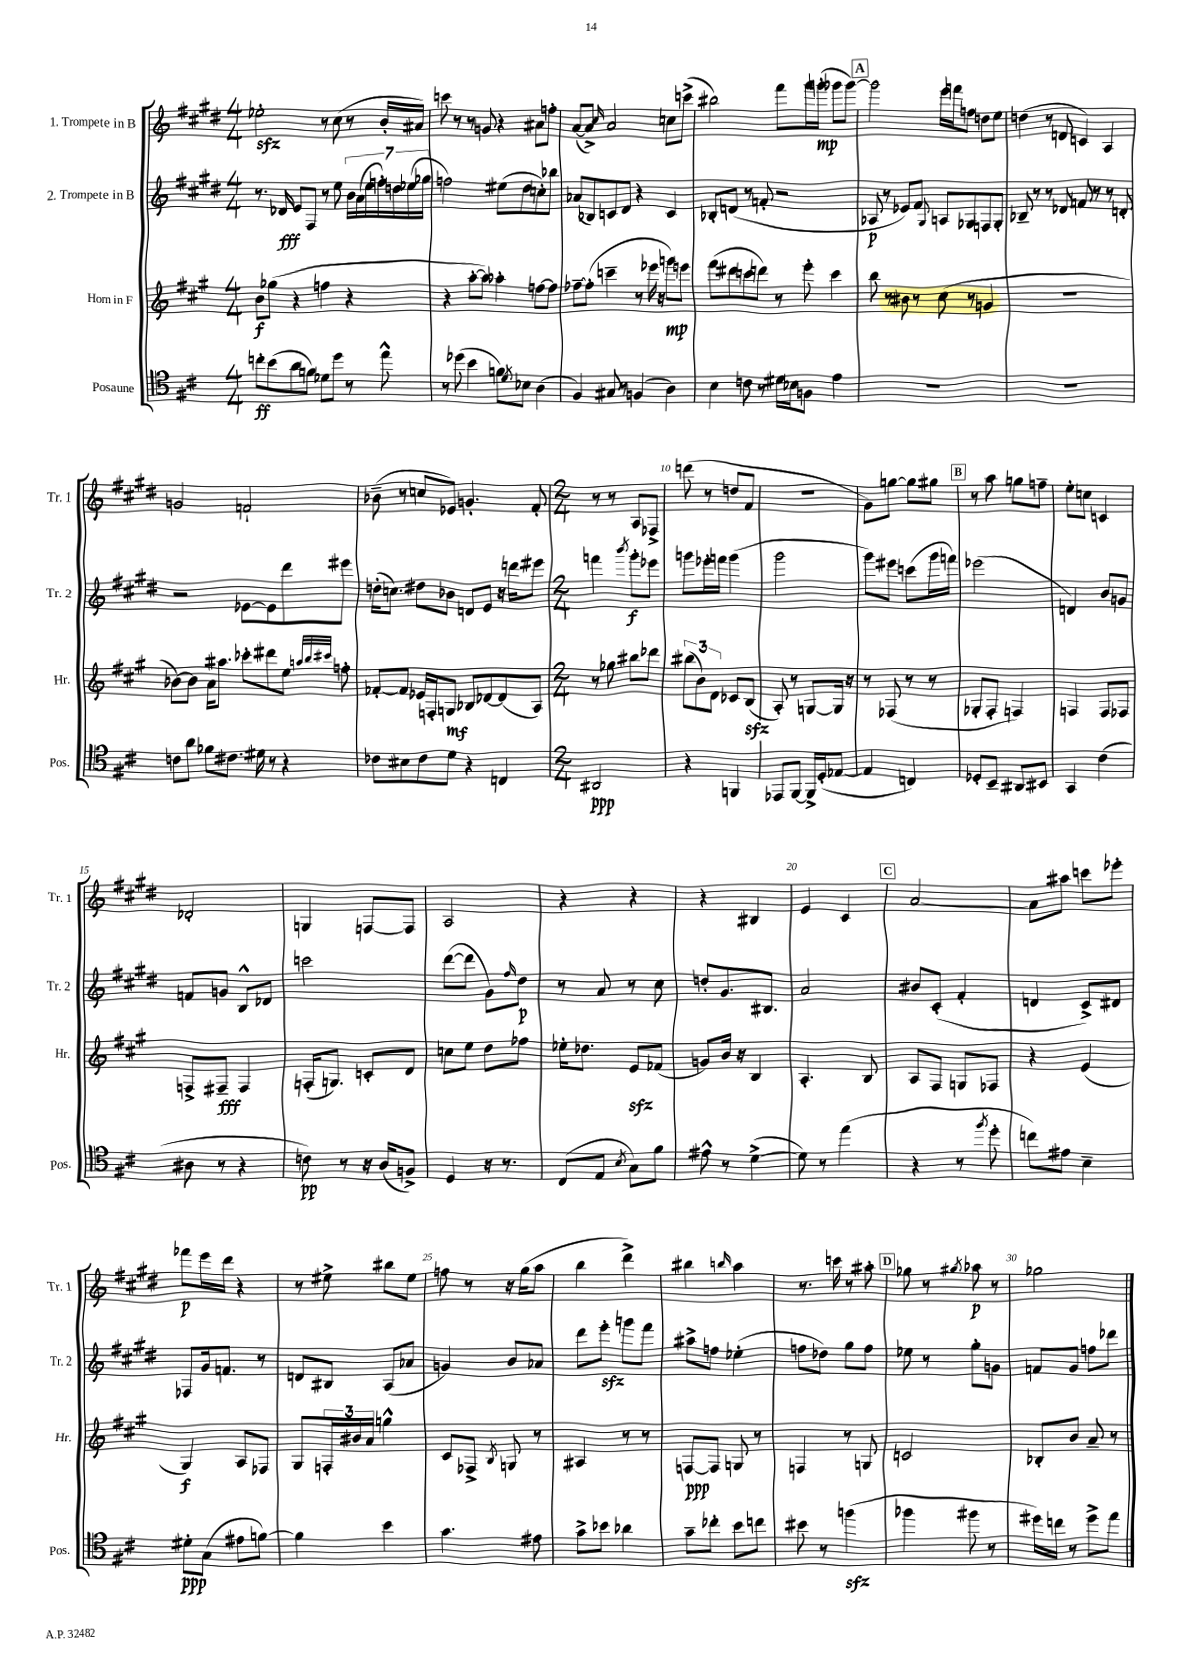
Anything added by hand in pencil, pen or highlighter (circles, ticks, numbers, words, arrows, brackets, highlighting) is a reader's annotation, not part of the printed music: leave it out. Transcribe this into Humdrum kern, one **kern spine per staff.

**kern	**kern	**kern	**kern
*staff4	*staff3	*staff2	*staff1
*clefC4	*clefG2	*clefG2	*clefG2
*k[f#c#]	*k[f#c#g#]	*k[f#c#g#d#]	*k[f#c#g#d#]
*M4/4	*M4/4	*M4/4	*M4/4
8cc'	8b	8.r	2ee-'
(8b	(8gg-	.	.
.	.	16d-	.
8a	4r	8e	.
8f)	.	8F#	.
8d-	4ff	8r	8r
8dd	.	8ee	(8cc#
8r	4r	28b	8r
.	.	(28a	.
.	.	28ee	.
.	.	28ff')	.
8ee^^	.	.	16b'
.	.	28dd	.
.	.	(28ee-	.
.	.	.	16a#)
.	.	28gg-	.
=	=	=	=
8r	4r	2ff)	8ccc
(8dd-	.	.	8r
4b	[8aa'	.	8r
.	8aa])	.	8g
8f)	4aa-'	(8ee#	4r
8qd	.	.	.
8B-	.	8dd#	.
(4A	[8ff	8cc')	8a#
.	8ff]	8bb-	8ff'
=	=	=	=
4F#)	[8ff-~	(8a-	([8a
.	(8ff-']	8B-)	8a^])
.	.	.	16qqcc#
8G#	4ccc~	8c	2a
8r	.	8d#	.
(4F	8r	4r	.
.	16eee-	.	.
.	16r	.	.
4A)	8ggg)	4c	8cc
.	8eee	.	(8ccc^
=	=	=	=
4B	(8fff#	8B-'	2bb#)
.	8ddd#	(8d	.
8c	8ccc	8r	.
8r	8ddd)	8f'	.
16d#	8r	2r	8fff#
16B-	.	.	.
8F	8eee'	.	16ggg#
.	.	.	(16ggg'
4e	4ccc	.	8ggg-
.	.	.	[8ggg-)
=	=	=	=
1r	8bb	8A-	2ggg-]
.	8r	8r	.
.	8b#	8e-)	.
.	8r	8f#	.
.	.	8qqG#	.
.	(8cc#	8A	16eee
.	.	.	16fff
.	8r	8G-	8ff
.	4g	8F	8dd
.	.	8G-'	8ee
=	=	=	=
1r	1r	8B-~	(4dd
.	.	8r	.
.	.	8r	8r
.	.	8d-	8d
.	.	8f	4c)
.	.	8r	.
.	.	8r	4A
.	.	8d'	.
=	=	=	=
8c	[8b-)	2r	2g
8a	8b-]	.	.
8f-	16a	.	.
.	8.aa#	.	.
8.c#	.	.	.
.	8ccc-'	[8e-	2f`
16d#	.	.	.
8r	8ddd#	8e-]	.
4r	8ee	8ddd#	.
.	32qqaa	.	.
.	32qqbb	.	.
.	32qqccc#	.	.
.	8ff'	8eee#	.
=	=	=	=
8c-	[8f-'	(16dd'	(8b-~
.	.	8.cc)	.
8B#	8f-]	.	8r
8c-	16e-	8dd#	8cc
.	16F'	.	.
8d	8G	8b-	8e-)
4r	8B-	8d	4.g'
.	[8d-	8e	.
4C	(8d-]	16r	.
.	.	16ddd	.
.	8A)	8eee#	8f#'
=	=	=	=
*M2/4	*M2/4	*M2/4	*M2/4
2AA#	8r	4fff	8r
.	8gg-	.	8r
.	.	8qbbb	.
.	8bb#	8ggg#'	8A
.	8ddd-	8eee-	8F-^
=	=	=	=
4r	(12bb#	8ggg	(8ddd
.	12b)	.	.
.	.	16eee-'	8r
.	12d	.	.
.	.	16fff	.
4FF	8c-	(4ggg	8dd
.	(8B	.	8f#
=	=	=	=
8EE-	8A')	2ggg#	2r
[8FF#	8r	.	.
16FF#^]	[8G	.	.
(16D'	.	.	.
[8E-	16G]	.	.
.	16r	.	.
=	=	=	=
4E-]	8r	8ggg#)	8g#)
.	(8F-	8eee#	[8gg
4C)	8r	(8ccc	8gg]
.	8r	16ggg#	8gg#
.	.	16fff)	.
=	=	=	=
8D-'	8G-'	(2eee-	8r
8BB~	8F#'	.	8aa
8AA#	4F)	.	8gg
8BB#	.	.	8ff~
=	=	=	=
4GG	4F	4d)	8ee'
.	.	.	8cc
(4c#	8F	8b	4c
.	8F-	8g	.
=	=	=	=
8A#	8F^	8f	2d-'
8r	8F#~	8g	.
4r	4F#	8B^^	.
.	.	8d-	.
=	=	=	=
8c)	(16F'	2ccc	4G
.	8.G)	.	.
8r	.	.	.
16r	8c'	.	[8F
(16A	.	.	.
8F^)	8d	.	8F]
=	=	=	=
4D	8cc	([8ddd#	2A
.	8ee	8ddd#]	.
16r	8dd	8g#)	.
8.r	.	.	.
.	.	16qqff#	.
.	8ff-	8dd#	.
=	=	=	=
(8C#	16ee-'	8r	4r
.	8.dd-	.	.
8E	.	8a	.
8qB	.	.	.
8G)	8e	8r	4r
8f#	(8f-	8cc#	.
=	=	=	=
8e#^^	8g)	8dd'	4r
8r	16b	8.g#	.
.	16r	.	.
([4d^	4B	.	4B#
.	.	8.B#	.
=	=	=	=
8d])	4.A'	2a	4e
8r	.	.	.
(4ee	.	.	4c#
.	8B	.	.
=	=	=	=
4r	8A	8b#	[2a
.	8F#	(8c#'	.
8r	8G	4f#'	.
8qff#	.	.	.
8dd'	8F-	.	.
=	=	=	=
8cc)	4r	4d	8a]
8e#	.	.	8aa#
4B~	(4e	8c#^)	8ccc
.	.	8d#	8eee-'
=	=	=	=
8d#'	4G#)	8F-	8fff-
(8G	.	16g#	16eee
.	.	8.f	16ddd#
8e#	8A	.	4r
[8f)	8F-	8r	.
=	=	=	=
4f]	8G#	8d	8r
.	24F'	8B#	8ee#^
.	24b#	.	.
.	24a	.	.
4b	4gg^^	(8A	8bb#
.	.	8a-	8ee#
=	=	=	=
4.g	8c#	4g)	8ff
.	8F-^	.	8r
.	8qB	.	.
.	8G	8b	16r
.	.	.	(16gg#
8e#	8r	8a-	8aa
=	=	=	=
8g^	4A#	8ddd#	4bb
8b-	.	8eee'	.
4a-	8r	8ggg	4ddd#^)
.	8r	8fff#	.
=	=	=	=
8g~	[8F	8aa#^	4bb#
8cc-'	8F]	8ff	.
.	.	.	16qqbb
8b	8G	(4ee-'	4aa
8cc	8r	.	.
=	=	=	=
8b#	4F	8ff	8.r
8r	.	8dd-)	.
.	.	.	16ccc
(4ff	8r	8gg#	8r
.	8G	8ff	8aa#'
=	=	=	=
4ff-	2c	8ee-	8gg-
.	.	8r	8r
.	.	.	8qgg#
8ff#	.	8gg#'	8aa-
8r	.	8g	8r
=	=	=	=
16dd#)	8B-'	8f	2gg-
16cc	.	.	.
8r	8b	8g#	.
8dd#^	8a~	8ff	.
8ee	8r	8ddd-	.
==	==	==	==
*-	*-	*-	*-
